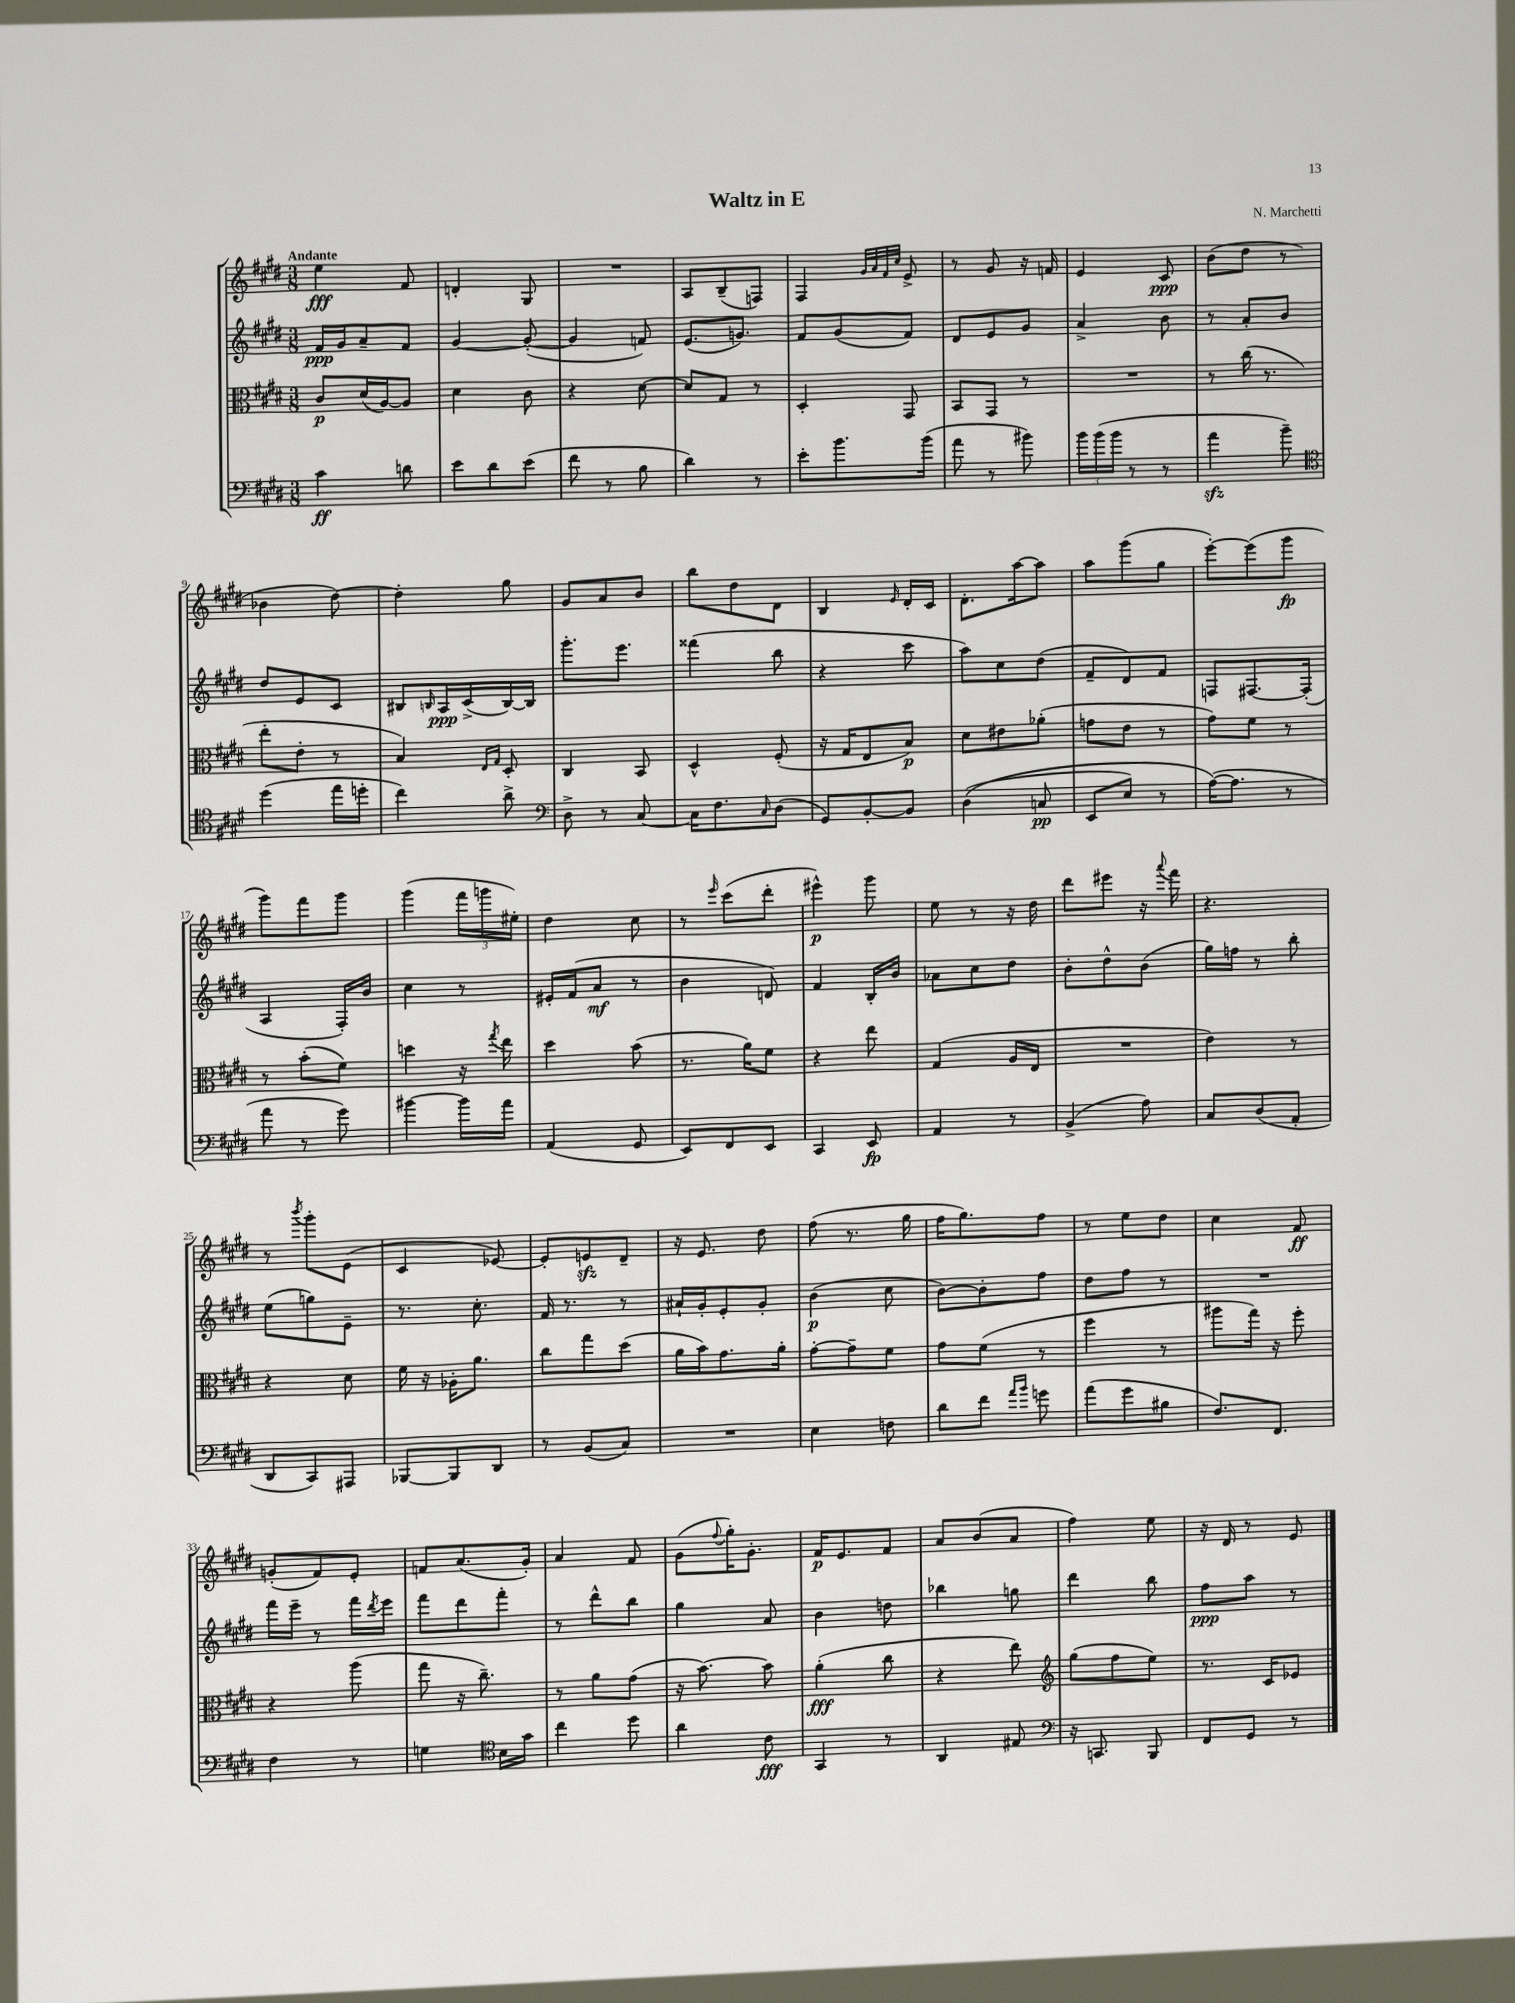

**kern	**dynam	**kern	**dynam	**kern	**dynam	**kern	**dynam
*part4	*part4	*part3	*part3	*part2	*part2	*part1	*part1
*staff4	*staff4	*staff3	*staff3	*staff2	*staff2	*staff1	*staff1
*clefF4	*	*clefC3	*	*clefG2	*	*clefG2	*
*k[f#c#g#d#]	*	*k[f#c#g#d#]	*	*k[f#c#g#d#]	*	*k[f#c#g#d#]	*
*M3/8	*	*M3/8	*	*M3/8	*	*M3/8	*
=1	=1	=1	=1	=1	=1	=1	=1
!	!	!	!	!	!	!LO:TX:a:B:t=Andante	!
4c#\	ff	8c#/L	p	16f#/LL	ppp	4ee\	fff
.	.	.	.	16g#/J	.	.	.
.	.	(16d#/L	.	8a~/	.	.	.
.	.	[16A/J)	.	.	.	.	.
8dn\	.	8A/J]	.	8f#/J	.	8f#/	.
=2	=2	=2	=2	=2	=2	=2	=2
8e\L	.	4d#\	.	[4g#/	.	4dn'/	.
8d#\	.	.	.	.	.	.	.
(8e\J	.	8c#\	.	(8g#'/_	.	8G#/	.
=3	=3	=3	=3	=3	=3	=3	=3
8f#\	.	4r	.	4g#/]	.	4.r	.
8r	.	.	.	.	.	.	.
8B\	.	[8d#\	.	8fn/)	.	.	.
=4	=4	=4	=4	=4	=4	=4	=4
4d#\)	.	8d#/L]	.	(8.e/L	.	8A/L	.
.	.	8G#/J	.	.	.	(8B~/	.
.	.	.	.	8.gn/J)	.	.	.
8r	.	8r	.	.	.	8Fn/J)	.
=5	=5	=5	=5	=5	=5	=5	=5
8e'\L	.	4D#'/	.	8f#/L	.	4F#/	.
8.b\	.	.	.	(8g#/	.	.	.
.	.	.	.	.	.	32qqg#/LLL	.
.	.	.	.	.	.	32qqa/	.
.	.	.	.	.	.	32qqf#/	.
.	.	.	.	.	.	32qqcc#/JJJ	.
.	.	8GG#/	.	8f#/J)	.	8e^/	.
(16b\Jk	.	.	.	.	.	.	.
=6	=6	=6	=6	=6	=6	=6	=6
8a\	.	8BB/L	.	8d#/L	.	8r	.
8r	.	8GG#/J	.	8e/	.	8g#/	.
8b#X\)	.	8r	.	8g#/J	.	16r	.
.	.	.	.	.	.	16fn/	.
=7	=7	=7	=7	=7	=7	=7	=7
24b\LL	.	4.r	.	4a^/	.	4e/	.
(24b\	.	.	.	.	.	.	.
24b\JJ	.	.	.	.	.	.	.
8r	.	.	.	.	.	.	.
8r	.	.	.	8b\	.	8c#/	ppp
=8	=8	=8	=8	=8	=8	=8	=8
4azz\	.	8r	.	8r	.	(8b\L	.
.	.	(16cc#\	.	8a'/L	.	8dd#\J	.
.	.	8.r	.	.	.	.	.
8b~\)	.	.	.	8b/J	.	8r	.
!!LO:LB:g=z
=9	=9	=9	=9	=9	=9	=9	=9
*clefC4	*	*	*	*	*	*	*
(4dd#\	.	8ee'\L	.	8dd#/L	.	4b-X\	.
.	.	8e'\J	.	8e/	.	.	.
16ee\LL	.	8r	.	8c#/J	.	[8dd#\)	.
16ddn'\JJ	.	.	.	.	.	.	.
=10	=10	=10	=10	=10	=10	=10	=10
4cc#\)	.	4B/)	.	8B#X/L	.	4dd#'\]	.
.	.	.	.	16qqBn/	.	.	.
.	.	.	.	16A/L	ppp	.	.
.	.	.	.	(16c#^/	.	.	.
.	.	16qqE/LL	.	.	.	.	.
.	.	16qqG#/JJ	.	.	.	.	.
8a^\	.	8D#'/	.	[16B/)	.	8gg#\	.
.	.	.	.	16B/JJ]	.	.	.
=11	=11	=11	=11	=11	=11	=11	=11
*clefF4	*	*	*	*	*	*	*
8D#^\	.	4C#/	.	8.ggg#'\L	.	8g#/L	.
8r	.	.	.	.	.	8a/	.
.	.	.	.	8.eee\J	.	.	.
[8C#/	.	8BB/	.	.	.	8b/J	.
=12	=12	=12	=12	=12	=12	=12	=12
16C#\KL]	.	4D#^^/	.	(4fff##X\	.	8bb\L	.
8.F#\	.	.	.	.	.	.	.
.	.	.	.	.	.	8dd#\	.
16qqC#/	.	.	.	.	.	.	.
(8D#\J	.	(8F#'/	.	8bb\	.	8d#\J	.
=13	=13	=13	=13	=13	=13	=13	=13
8GG#/L)	.	16r	.	4r	.	4B/	.
.	.	16G#/KL	.	.	.	.	.
[8BB'/	.	8E/	.	.	.	.	.
.	.	.	.	.	.	16qqe/	.
8BB/J]	.	8B/J)	p	8ccc#\	.	16d#'/LL	.
.	.	.	.	.	.	16c#/JJ	.
=14	=14	=14	=14	=14	=14	=14	=14
((4D#\	.	8d#\L	.	8aa\L)	.	8.d#'\L	.
.	.	8e#X\	.	8cc#\	.	.	.
.	.	.	.	.	.	[16aa\k	.
8Cn/	pp	(8a-X'\J	.	(8dd#\J	.	8aa\J]	.
=15	=15	=15	=15	=15	=15	=15	=15
8EE/L	.	8gn\L	.	8f#~/L	.	8aa\L	.
8E/J)	.	8e\J	.	8d#/)	.	(8ggg#\	.
8r	.	8r	.	8f#/J	.	8gg#\J	.
=16	=16	=16	=16	=16	=16	=16	=16
([16A\KL)	.	8g#\L)	.	8Fn/L	.	[8eee'\L)	.
8.A\J]	.	.	.	.	.	.	.
.	.	8f#\J	.	[8.F#X/	.	(8eee\]	.
8r	.	8r	.	.	.	8ggg#\J	fp
.	.	.	.	(16F#'/Jk]	.	.	.
!!LO:LB:g=z
=17	=17	=17	=17	=17	=17	=17	=17
8a\	.	8r	.	4A/	.	8ggg#\L)	.
8r	.	(8b'\L	.	.	.	8fff#\	.
8g#\)	.	8f#\J)	.	16F#'/LL)	.	8ggg#\J	.
.	.	.	.	16b/JJ	.	.	.
=18	=18	=18	=18	=18	=18	=18	=18
[4b#X\	.	4ddn\	.	4cc#\	.	(4ggg#\	.
16b#\LL]	.	16r	.	8r	.	24fff#\LL	.
.	.	.	.	.	.	24gggn\	.
.	.	8qgg#/	.	.	.	.	.
16a\JJ	.	16ee\	.	.	.	.	.
.	.	.	.	.	.	24ee#X'\JJ)	.
=19	=19	=19	=19	=19	=19	=19	=19
(4AA/	.	4dd#\	.	16e#X'/LL	.	4dd#\	.
.	.	.	.	(16f#/J	.	.	.
.	.	.	.	8a/J	mf	.	.
8GG#/	.	(8b\	.	8r	.	8cc#\	.
=20	=20	=20	=20	=20	=20	=20	=20
8EE/L)	.	8.r	.	4b\	.	8r	.
.	.	.	.	.	.	16qqeee/	.
8FF#/	.	.	.	.	.	(8ccc#\L	.
.	.	16a\KL)	.	.	.	.	.
8EE/J	.	8f#\J	.	8dn/)	.	8ddd#'\J	.
=21	=21	=21	=21	=21	=21	=21	=21
4CC#/	.	4r	.	4f#/	.	4eee#X^^\)	p
8EE/	fp	8ee\	.	16B'/LL	.	8ggg#\	.
.	.	.	.	16b/JJ	.	.	.
=22	=22	=22	=22	=22	=22	=22	=22
4AA/	.	(4G#/	.	8a-X\L	.	8ee\	.
.	.	.	.	8cc#\	.	8r	.
8r	.	16A/LL	.	8dd#\J	.	16r	.
.	.	16E/JJ	.	.	.	16dd#\	.
=23	=23	=23	=23	=23	=23	=23	=23
(4BB^/	.	4.r	.	8b'\L	.	8ddd#\L	.
.	.	.	.	8dd#^^\	.	8eee#X\J	.
8A\)	.	.	.	(8b\J	.	16r	.
.	.	.	.	.	.	8qqaaa/	.
.	.	.	.	.	.	16fff#\	.
=24	=24	=24	=24	=24	=24	=24	=24
8C#/L	.	4e\)	.	16gg#\LL)	.	4.r	.
.	.	.	.	16ffn\JJ	.	.	.
(8D#/	.	.	.	8r	.	.	.
8AA'/J	.	8r	.	8bb'\	.	.	.
!!LO:LB:g=z
=25	=25	=25	=25	=25	=25	=25	=25
8DD#/L	.	4r	.	(8ee\L	.	8r	.
.	.	.	.	.	.	8qbbb/	.
8CC#/)	.	.	.	8ggn\)	.	8ggg#'\L	.
8AAA#X/J	.	8d#\	.	8e~\J	.	(8e\J	.
=26	=26	=26	=26	=26	=26	=26	=26
[8BBB-X/L	.	16f#\	.	8.r	.	4c#/	.
.	.	16r	.	.	.	.	.
8BBB-/]	.	16A-X'\KL	.	.	.	.	.
.	.	8.a\J	.	8.cc#'\	.	.	.
8DD#/J	.	.	.	.	.	[8e-X/)	.
=27	=27	=27	=27	=27	=27	=27	=27
8r	.	8cc#\L	.	16f#/	.	8e-'/L]	.
.	.	.	.	8.r	.	.	.
(8BB/L	.	8gg#\	.	.	.	8enzz/	.
8C#/J)	.	(8dd#\J	.	8r	.	8d#~/J	.
=28	=28	=28	=28	=28	=28	=28	=28
4.r	.	16a\LL	.	16a#X`/LL	.	16r	.
.	.	16b\J)	.	16g#'/J	.	8.e/	.
.	.	8.g#\	.	8e'/	.	.	.
.	.	.	.	8g#'/J	.	8dd#\	.
.	.	16a'\Jk	.	.	.	.	.
=29	=29	=29	=29	=29	=29	=29	=29
4E\	.	[8g#'\L	.	(4b\	p	(8ff#\	.
.	.	8g#~\]	.	.	.	8.r	.
8Fn\	.	8f#\J	.	8cc#\	.	.	.
.	.	.	.	.	.	16gg#\	.
=30	=30	=30	=30	=30	=30	=30	=30
8d#\L	.	8g#\L	.	[8b\L)	.	16ff#\KL	.
.	.	.	.	.	.	8.gg#\)	.
8f#\J	.	(8f#\J	.	8b'\]	.	.	.
16qqa/LL	.	.	.	.	.	.	.
16qqb/JJ	.	.	.	.	.	.	.
8gn\	.	8r	.	8ff#\J	.	8ff#\J	.
=31	=31	=31	=31	=31	=31	=31	=31
(8a\L	.	4ff#\	.	8dd#\L	.	8r	.
8g#\	.	.	.	8ff#\J	.	8ee\L	.
8B#X\J	.	8r	.	8r	.	8dd#\J	.
=32	=32	=32	=32	=32	=32	=32	=32
8.F#/L)	.	8aa#X\L	.	4.r	.	4cc#\	.
.	.	16gg#\Jk)	.	.	.	.	.
8.FF#/J	.	16r	.	.	.	.	.
.	.	8ff#'\	.	.	.	8f#/	ff
!!LO:LB:g=z
=33	=33	=33	=33	=33	=33	=33	=33
4F#\	.	4r	.	16fff#\LL	.	(8gn'/L	.
.	.	.	.	16eee~\JJ	.	.	.
.	.	.	.	8r	.	8f#/)	.
8r	.	(8aa\	.	16fff#\LL	.	8e'/J	.
.	.	.	.	8qddd#/	.	.	.
.	.	.	.	16eee\JJ	.	.	.
=34	=34	=34	=34	=34	=34	=34	=34
4Gn\	.	8gg#\	.	8fff#\L	.	8fn/L	.
.	.	16r	.	8ddd#\	.	(8.a/	.
.	.	8.cc#~\)	.	.	.	.	.
*clefC4	*	*	*	*	*	*	*
16B\LL	.	.	.	8fff#'\J	.	.	.
16g#\JJ	.	.	.	.	.	16g#'/Jk)	.
=35	=35	=35	=35	=35	=35	=35	=35
4cc#\	.	8r	.	8r	.	4a/	.
.	.	8a\L	.	8ddd#^^\L	.	.	.
8dd#\	.	(8g#\J	.	8bb\J	.	8f#/	.
=36	=36	=36	=36	=36	=36	=36	=36
4a\	.	16r	.	4gg#\	.	(8g#\L	.
.	.	[8.b\)	.	.	.	.	.
.	.	.	.	.	.	8qqff#/	.
.	.	.	.	.	.	16gg#'\K)	.
.	.	.	.	.	.	8.g#'\J	.
8c#\	fff	8b\]	.	8a/	.	.	.
=37	=37	=37	=37	=37	=37	=37	=37
4GG#/	.	(4a'\	fff	4b\	.	16f#/KL	p
.	.	.	.	.	.	8.e/	.
8r	.	8cc#\	.	8ddn\	.	8f#/J	.
=38	=38	=38	=38	=38	=38	=38	=38
4AA/	.	4r	.	4bb-X\	.	8a/L	.
.	.	.	.	.	.	(8b/	.
8E#X/	.	8ee\)	.	8ggn\	.	8a/J	.
=39	=39	=39	=39	=39	=39	=39	=39
*clefF4	*	*clefG2	*	*	*	*	*
16r	.	(8gg#\L	.	4ddd#\	.	4ff#\)	.
8.CCn/	.	.	.	.	.	.	.
.	.	8ff#\	.	.	.	.	.
8BBB/	.	8ee\J)	.	8bb\	.	8ee\	.
=40	=40	=40	=40	=40	=40	=40	=40
8FF#/L	.	8.r	.	8ff#\L	ppp	16r	.
.	.	.	.	.	.	16d#/	.
8GG#/J	.	.	.	8aa\J	.	8r	.
.	.	16c#/KL	.	.	.	.	.
8r	.	8e-X/J	.	8r	.	8e/	.
==	==	==	==	==	==	==	==
*-	*-	*-	*-	*-	*-	*-	*-
